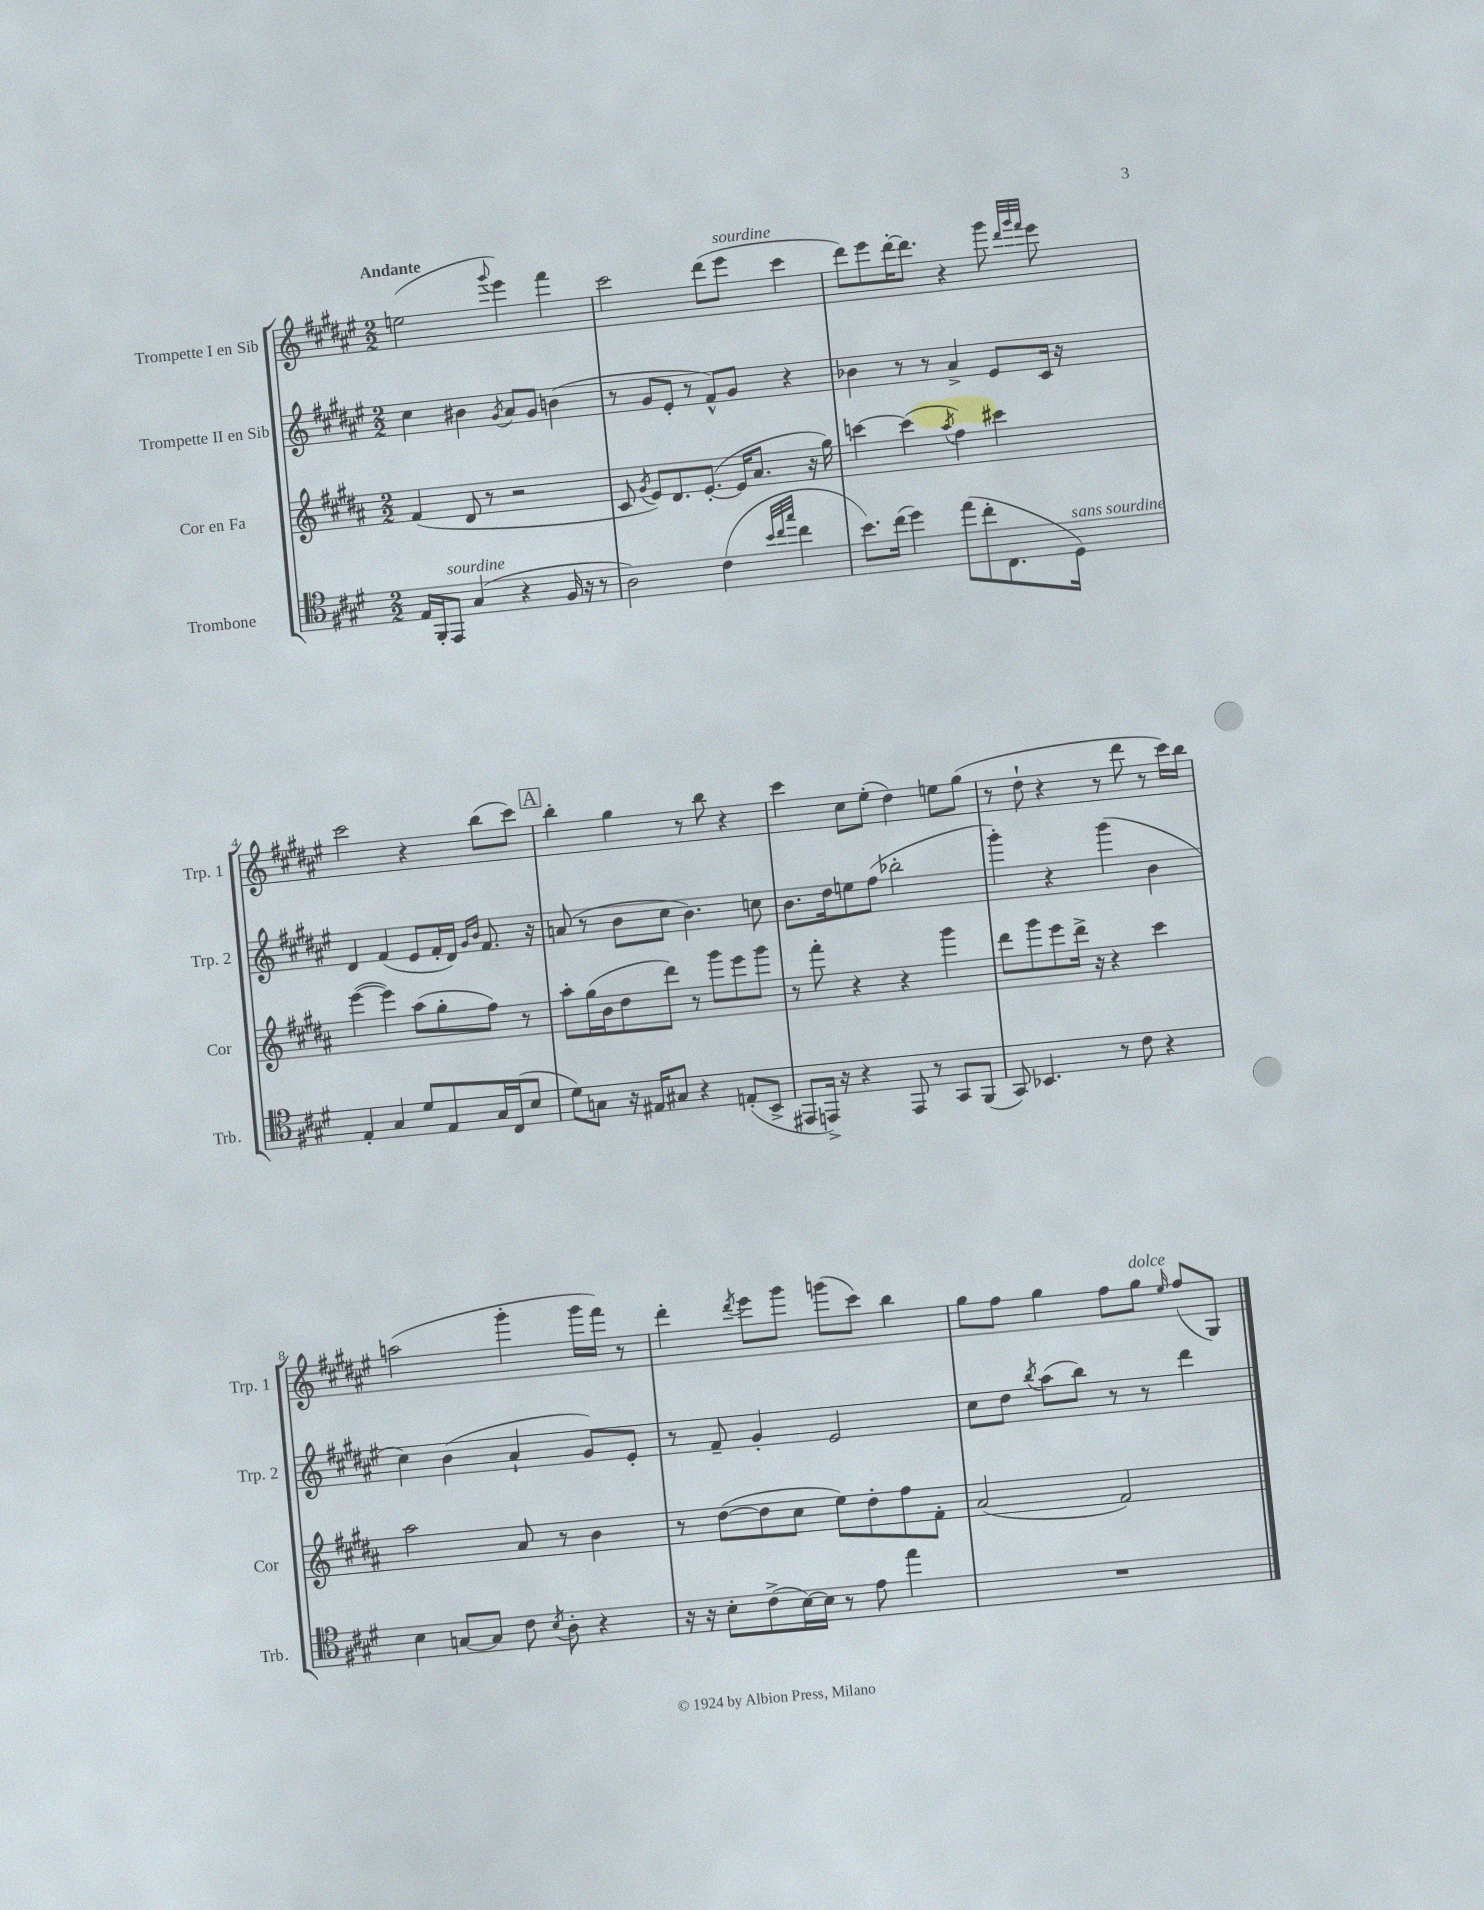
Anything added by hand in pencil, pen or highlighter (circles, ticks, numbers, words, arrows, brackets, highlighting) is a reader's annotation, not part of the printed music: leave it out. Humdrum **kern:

**kern	**kern	**kern	**kern
*staff4	*staff3	*staff2	*staff1
*clefC4	*clefG2	*clefG2	*clefG2
*k[f#c#g#d#]	*k[f#c#g#d#a#]	*k[f#c#g#d#a#e#]	*k[f#c#g#d#a#e#]
*M2/2	*M2/2	*M2/2	*M2/2
16E	(4f#	4cc#	(2ee
16FF#'	.	.	.
8EE	.	.	.
(4G#	8d#	4b#	.
.	8r	.	.
.	.	8qg#	8qqggg#
4r	2r	8a#	4eee#)
.	.	8g#	.
16F#	.	(4b	4fff#
16r	.	.	.
8r	.	.	.
=	=	=	=
2A)	8c#	8r	2ccc#
.	8qg#	.	.
.	8e)	8g#	.
.	8.d#	8e#'	.
.	.	8r	.
.	([8.e'	.	.
(4c#	.	8f#^^)	(8ddd#
.	16e]	8g#	8eee#
.	8.a#	.	.
32qqb	.	.	.
32qqcc#	.	.	.
32qqgg#	.	.	.
4cc#	.	4r	4ccc#
.	16r	.	.
.	16gg#)	.	.
=	=	=	=
8.b)	[4ccc	4b-	8ddd#)
.	.	.	8eee#
(16cc#	.	.	.
4dd#)	(4ccc]	8r	[16ddd#'
.	.	.	8.ddd#]
.	.	8r	.
.	8qaa#	.	.
(8ee	4ff#)	4a#^	4r
8cc#'	.	.	.
8.C#	4ccc#	8e#	8ggg#
.	.	.	32qqddd#
.	.	.	32qqggg#
.	.	.	32qqfff#
.	.	16c#	8eee#
16D#)	.	16r	.
=	=	=	=
4E'	([4eee	4d#	2ccc#
4G#	4eee])	(4f#	.
8d#	(8aa#	8e#	4r
8E	8gg#'	16f#'	.
.	.	16d#)	.
.	.	16qqg#	.
.	.	16qqb	.
16G#	8ff#)	8.f#	(8bb
(16C#	.	.	.
8B	8r	.	8ccc#)
.	.	16r	.
=	=	=	=
8d#)	8aa#'	(8a	4bb'
8G	(16gg#	8r	.
.	16b	.	.
16r	8dd#	8b	4gg#
16E#	.	.	.
8G#	8ddd#)	8cc#	.
4r	8r	4.b)	8r
.	8ggg#	.	8bb
(8E'	8eee	.	4r
8BB^	8ggg#	8cc	.
=	=	=	=
8EE#	8r	8.b	4ccc#
16EE^)	8fff#'	.	.
16r	.	16dd#	.
4r	4r	8ee	8cc#
.	.	(8ff#	(8ee#'
8EE	4r	2bb-'	4dd#)
8r	.	.	.
8GG#	4ggg#	.	8ee
(8FF#	.	.	(8gg#
=	=	=	=
8GG#)	8ddd#	4ggg#')	8r
4.BB-	8ggg#	.	8dd#`
.	8eee	4r	4r
.	16ddd#^	.	.
.	16r	.	.
8r	4r	(4ggg#	8r
8c#	.	.	8ddd#
4r	4ccc#	4b	8r
.	.	.	16ccc#)
.	.	.	16bb
=	=	=	=
4B	2aa#	4cc#)	(2aa
[8G	.	(4b	.
8G]	.	.	.
8c#	8a#	4a#`	4ggg#'
8qB	.	.	.
8A'	8r	.	.
4r	4b	8g#)	16ggg#
.	.	.	16fff#)
.	.	8e#'	8r
=	=	=	=
16r	8r	8r	4ddd#'
16r	.	.	.
8B'	([8dd#	8f#~	.
.	.	.	8qddd#
(8c#^	8dd#]	4g#'	8eee#
[16B)	8cc#	.	8ggg#
16B]	.	.	.
8r	8ee)	2e#	(8ggg
8e	8dd#'	.	8ccc#)
4ee	8ff#	.	4bb
.	8f#'	.	.
=	=	=	=
1r	(2a#	8cc#	8gg#
.	.	8dd#	8ff#
.	.	8qbb	.
.	.	(8aa#	4gg#
.	.	8bb)	.
.	2f#)	8r	8ff#
.	.	8r	8gg#
.	.	.	16qqee#
.	.	4ddd#	(8ff#
.	.	.	8G#)
==	==	==	==
*-	*-	*-	*-
